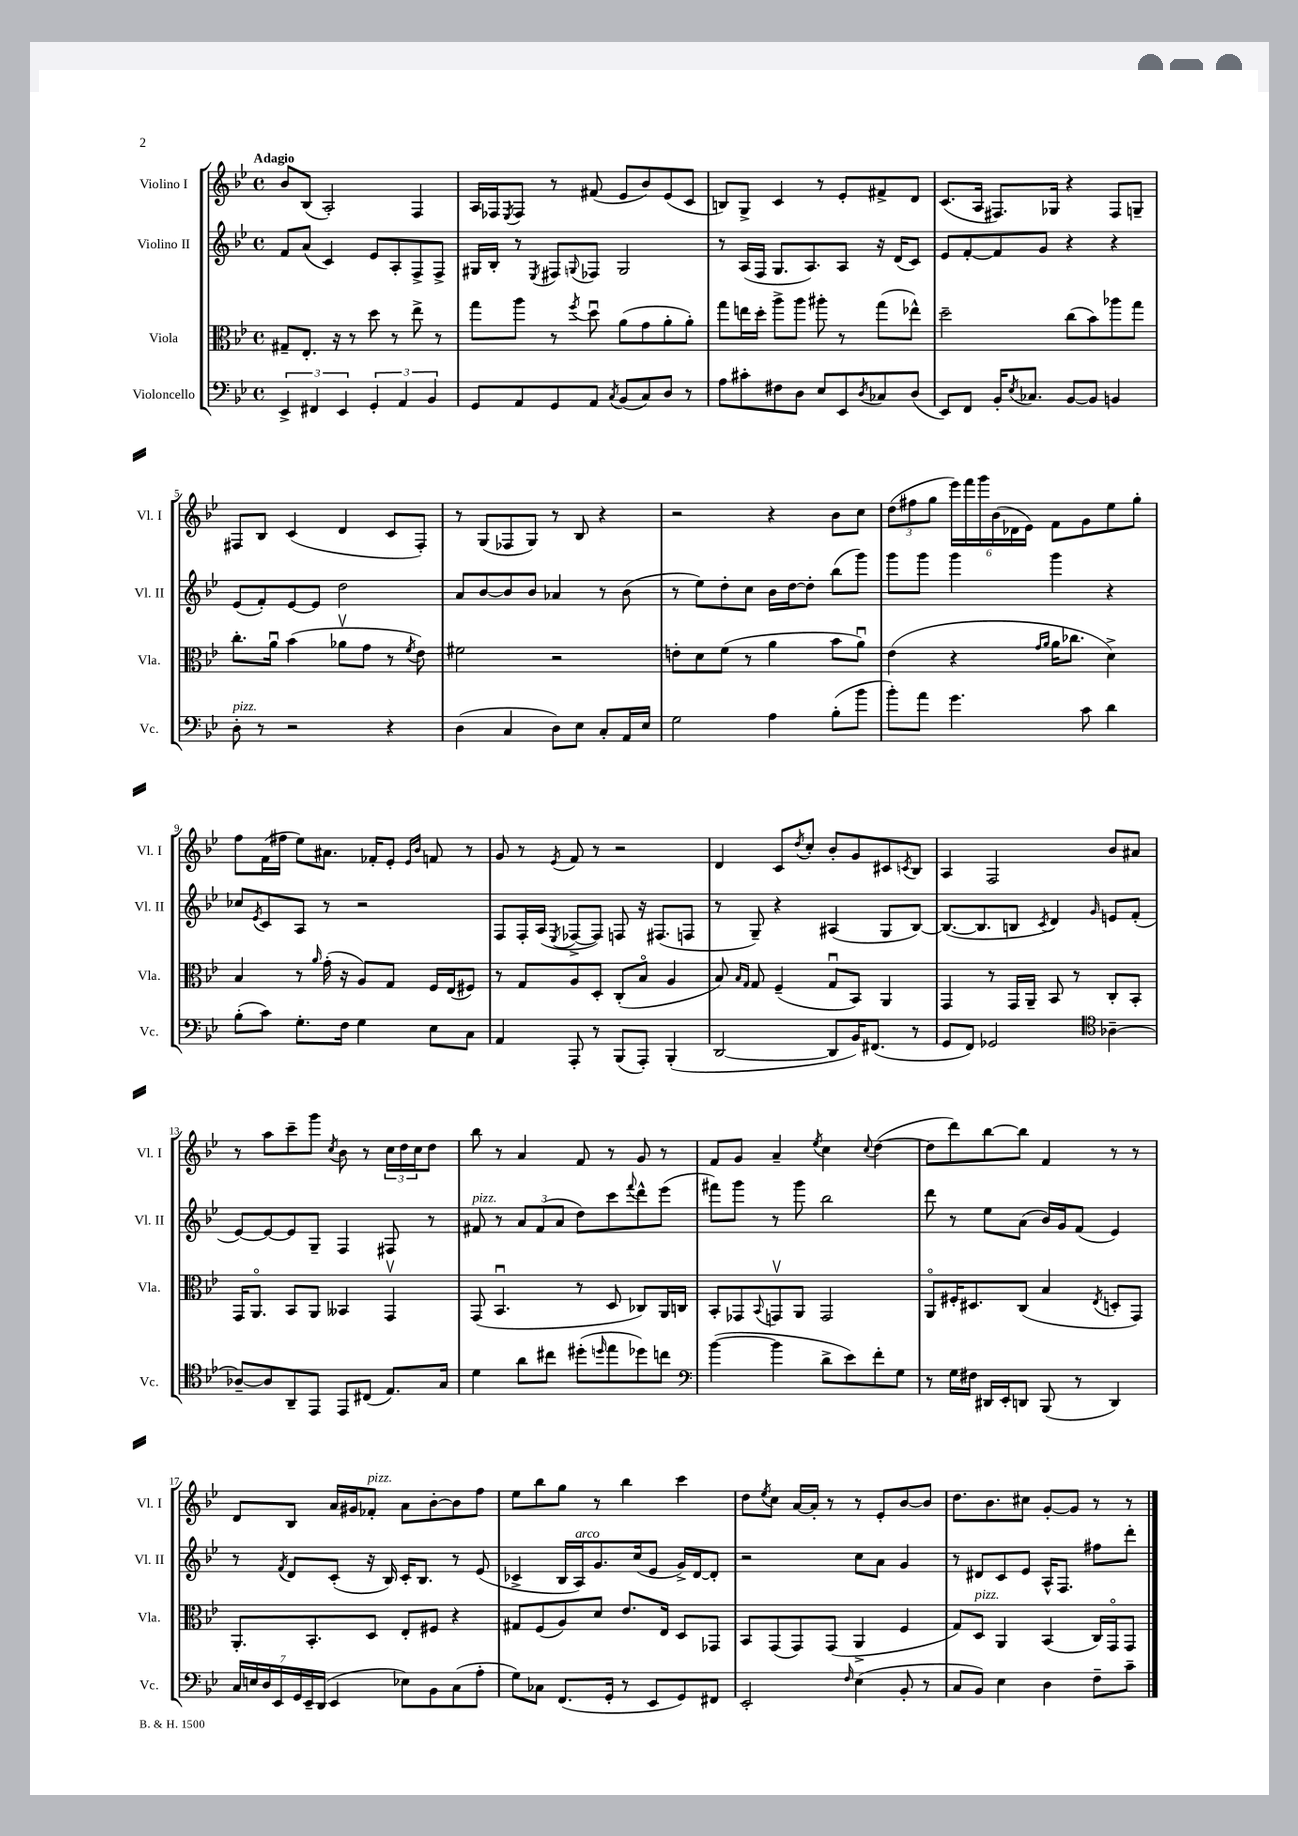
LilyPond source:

<<
\new StaffGroup <<
\new Staff = "s0" \with { instrumentName = "Violino I" shortInstrumentName = "Vl. I" } {
    \clef treble \key bes \major \defaultTimeSignature \time 4/4 \tempo "Adagio"
    bes'8 bes8( a2-.) f4 |
    a16 fes16 \acciaccatura { ees8 } fes8 r8 fis'8( ees'8 bes'8) ees'8( c'8 |
    b8) g8-> c'4 r8 ees'8-. fis'8-> d'8 |
    c'8.( a16 fis8.) ges16 r4 fis8 g8-- |
    fis8 bes8 c'4( d'4 c'8 fis8-.) |
    r8 g8( fes8 g8) r8 bes8 r4 |
    r2 r4 bes'8 c''8 |
    \tuplet 3/2 { d''8( fis''8 g''8 } \tuplet 6/4 { ees'''16) f'''16 g'''16 bes'16( des'16 ees'16) } f'8 g'8 ees''8 g''8-. |
    f''8 f'16( fis''16 ees''8) ais'8. fes'16-. ees'8-. \grace { ees'16 bes'16 } f'8 r8 |
    g'8 r8 \acciaccatura { ees'8 } f'8 r8 r2 |
    d'4 c'8 \acciaccatura { d''8 } c''8-. bes'8-. g'8 cis'8 \acciaccatura { c'8 } bes8 |
    a4 f2 bes'8 ais'8 |
    r8 a''8 c'''8-- g'''8 \acciaccatura { c''8 } bes'8 r8 \tuplet 3/2 { c''16 d''16 c''16 } d''8 |
    bes''8 r8 a'4 f'8 r8 g'8 r8 |
    f'8 g'8 a'4-- \acciaccatura { ees''8 } c''4 \appoggiatura { c''8 } d''4~( |
    d''8 d'''8) bes''8~ bes''8 f'4 r8 r8 |
    d'8 bes8 a'16 gis'16 fes'8-.^\markup { \italic "pizz." } a'8 bes'8~-. bes'8 f''8 |
    ees''8 bes''8 g''8 r8 bes''4 c'''4 |
    d''8 \acciaccatura { ees''8 } c''8 a'16~ a'16-. r8 r8 ees'8-. bes'8~ bes'8 |
    d''8. bes'8. cis''8 g'8~-. g'8 r8 r8 \bar "|." |
}
\new Staff = "s1" \with { instrumentName = "Violino II" shortInstrumentName = "Vl. II" } {
    \clef treble \key bes \major \defaultTimeSignature \time 4/4
    f'8 a'8( c'4) ees'8 a8-. f8-> f8-> |
    gis16 bes16-. r8 \acciaccatura { ees8 } fis8 \appoggiatura { g8 } fes8 g2 |
    r8 a16( f16 g8. a8.) a8 r16 d'16( c'8) |
    ees'8 f'8~-. f'8 g'8 r4 r4 |
    ees'8( f'8-.) ees'8~ ees'8 d''2 |
    a'8 bes'8~ bes'8 bes'8 aes'4 r8 bes'8( |
    r8 ees''8) d''8-. c''8 bes'16 d''16~ d''8-. bes''8( g'''8) |
    g'''8 g'''8 g'''4 g'''4 r4 |
    ces''8 \acciaccatura { ees'8 } c'8 a8 r8 r2 |
    f8 f16-. a16( \acciaccatura { ees8 } fes8~-> fes8) f8 r16 fis8.( f8 |
    r8 g8--) r4 ais4( g8 bes8~) |
    bes8.~( bes8. b8 \acciaccatura { c'8 } d'4) \grace { g'16 } e'8 f'8-.( |
    ees'8~) ees'8~ ees'8 g8-- f4 fis8 r8 |
    fis'8^\markup { \italic "pizz." } r8 \tuplet 3/2 { a'8 fis'8( a'8 } d''8) c'''8 \appoggiatura { f'''8 } d'''8-^ ees'''8( |
    fis'''8) g'''8 r8 g'''8 bes''2 |
    d'''8 r8 ees''8 a'8( bes'16) g'16 f'8( ees'4) |
    r8 \acciaccatura { f'8 } d'8 c'8-.( r16 bes16) c'16-. bes8. r8 ees'8( |
    ces'4-> bes16 a16^\markup { \italic "arco" }) g'8. c''16( ees'8 g'16->) d'16~ d'8-. |
    r2 c''8 a'8 g'4 |
    r8 dis'8 c'8 ees'8 a16-^ f8. fis''8 d'''8-. \bar "|." |
}
\new Staff = "s2" \with { instrumentName = "Viola" shortInstrumentName = "Vla." } {
    \clef alto \key bes \major \defaultTimeSignature \time 4/4
    gis8-- ees8.-. r16 r8 d''8 r8 ees''8-> r8 |
    g''8 a''8 r8 \acciaccatura { f''8 } d''8\downbow a'8( g'8 a'8-. a'8-.) |
    g''8 e''16 d''16-. a''8-> a''8 ais''8-. r8 g''8( ees''8-^) |
    d''2-- c''8( bes'8) aes''8 g''8 |
    c''8.-. a'16\downbow bes'4( aes'8\upbow g'8 r8 \acciaccatura { f'8 } ees'8) |
    fis'2 r2 |
    e'8-. d'8 f'8( r8 a'4 bes'8 a'8\downbow) |
    ees'4( r4 \grace { g'16 a'16 } a'16 ces''8. d'4->) |
    bes4 r8 \grace { a'16 } g'16-.( r16 a8) g8 f16 ees16( fis8) |
    r8 g8 a8 d8-. c8-.( bes8\flageolet a4 |
    bes8) \grace { bes16 g16 } g8 f4--( g8\downbow bes,8) a,4 |
    g,4 r8 g,16 a,16-- bes,8 r8 c8-. bes,8-. |
    g,16 a,8.\flageolet bes,8 a,8 beses,4 g,4\upbow |
    g,8( bes,4.\downbow r8 d8 ces8) a,16 c16 |
    bes,8-. ges,8 \appoggiatura { bes,8 } g,8\upbow a,8 g,2 |
    a,8\flageolet fis16-. dis8. c8( bes4 \acciaccatura { ees8 } d8-. g,8) |
    a,8.-. bes,8.-. d8 ees8-. fis8 r4 |
    gis8 f8( a8) d'8 ees'8. ees16 d8 ges,8 |
    bes,8 g,8( g,8) g,8( a,4-> f4 |
    g8) d8^\markup { \italic "pizz." } a,4 bes,4( c16) g,16\flageolet g,8 \bar "|." |
}
\new Staff = "s3" \with { instrumentName = "Violoncello" shortInstrumentName = "Vc." } {
    \clef bass \key bes \major \defaultTimeSignature \time 4/4
    \tuplet 3/2 { ees,4-> fis,4 ees,4 } \tuplet 3/2 { g,4-. a,4 bes,4 } |
    g,8 a,8 g,8 a,8 \acciaccatura { c8 } bes,8( c8) d8 r8 |
    a8 cis'8-. fis8 d8 ees8 ees,8 \acciaccatura { d8 } ces8 d8( |
    ees,8) f,8 bes,16-. \acciaccatura { ees8 } ces8. bes,8~ bes,8 b,4 |
    d8-.^\markup { \italic "pizz." } r8 r2 r4 |
    d4( c4 d8) ees8 c8-. a,16 ees16 |
    g2 a4 bes8-.( bes'8 |
    bes'8-.) a'8 g'4. c'8 d'4 |
    bes8-.( c'8) g8.-. f16 g4 ees8 c8 |
    a,4 a,,8-. r8 bes,,8( a,,8-.) bes,,4-.( |
    d,2~ d,8 bes,16) fis,8.( r8 |
    g,8 f,8) ges,2 \clef tenor aes4~-- |
    aes8~-- aes8 a,8-- ees,8 ees,8 cis8( ees8.) g16 |
    d'4 a'8 cis''8 dis''8-.( \grace { d''16 } ees''8 des''8) c''8 |
    \clef bass bes'4~( bes'4 d'8-> ees'8) f'8-. g8 |
    r8 g16 fis16 dis,16 ees,16-. d,8 bes,,8( r8 d,4) |
    \tuplet 7/4 { c16 e16 d16 ees,16 g,16 ees,16-- d,16( } ees,4 ees8) bes,8 c8( a8-. |
    g8) ces8 f,8.( g,16-. r8 ees,8 g,8) fis,8 |
    ees,2-. \grace { f16 } ees4( bes,8-. r8 |
    c8 bes,8) ees4 d4 f8-- c'8-- \bar "|." |
}
>>
>>
